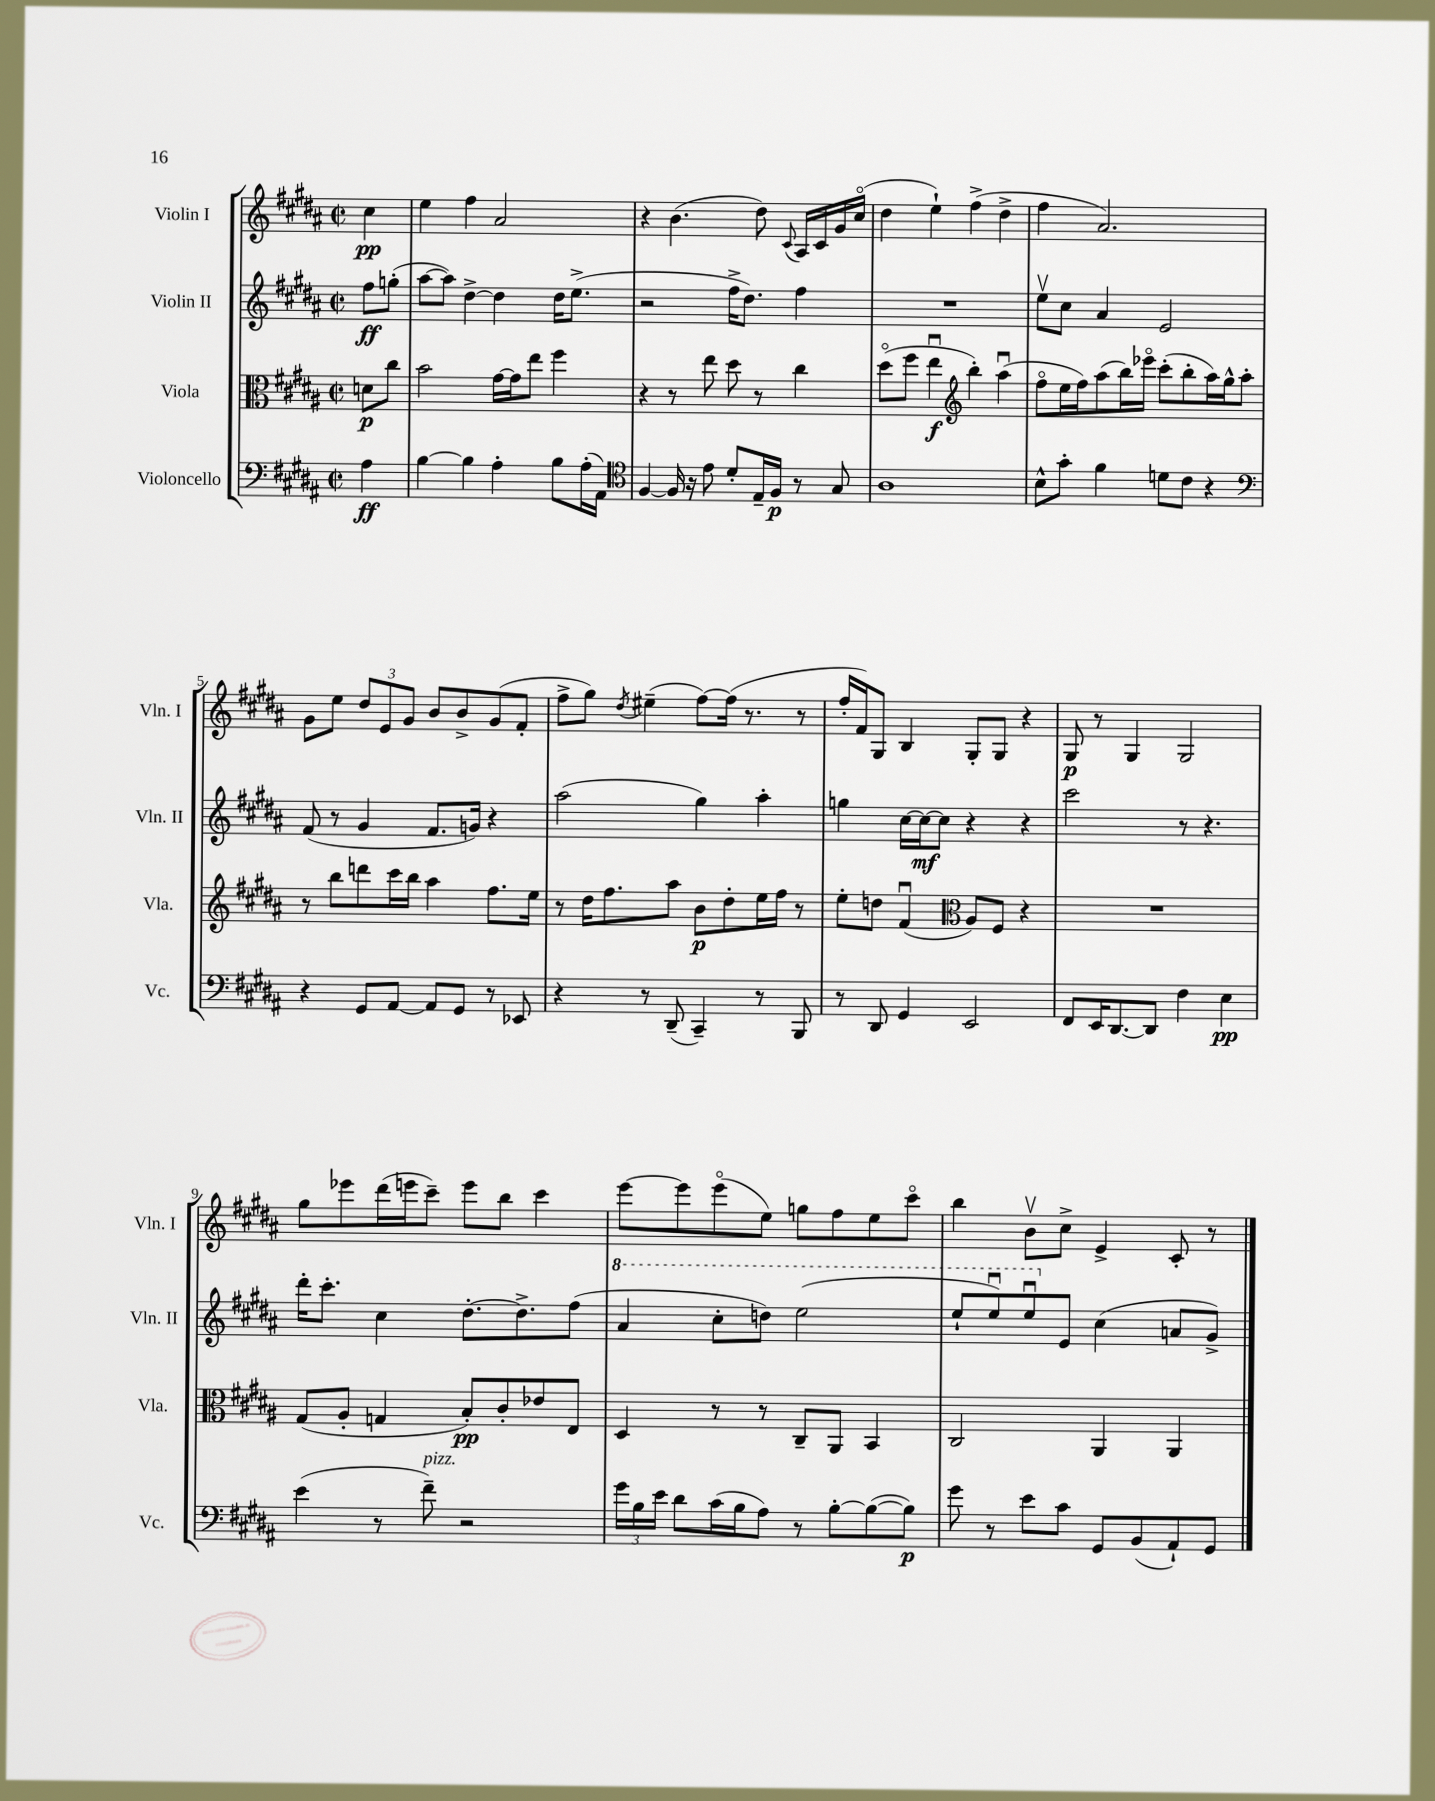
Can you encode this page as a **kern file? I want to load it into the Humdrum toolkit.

**kern	**kern	**kern	**kern
*staff4	*staff3	*staff2	*staff1
*clefF4	*clefC3	*clefG2	*clefG2
*k[f#c#g#d#a#]	*k[f#c#g#d#a#]	*k[f#c#g#d#a#]	*k[f#c#g#d#a#]
*M2/2	*M2/2	*M2/2	*M2/2
*met(c|)	*met(c|)	*met(c|)	*met(c|)
4A#\	8d\L	8ff#\L	4cc#\
.	8cc#\J	(8gg'\J	.
=	=	=	=
[4B\	2b\	[8aa#\L	4ee\
.	.	8aa#\]J)	.
4B\]	.	[4dd#^\	4ff#\
4A#'\	[16g#\LL	4dd#\]	2a#/
.	16g#\]J	.	.
.	8ee\J	.	.
8B\L	4ff#\	16dd#\LK	.
.	.	(8.ee^\J	.
(16A#'\L	.	.	.
16AA#\JJ)	.	.	.
=	=	=	=
*clefC4	*	*	*
[4F#/	4r	2r	4r
16F#/]	8r	.	(4.b\
16r	.	.	.
8e\	8ee\	.	.
8d#'/L	8dd#\	16ff#^\LK	.
.	.	8.dd#\J)	.
16E~/L	8r	.	8dd#\)
16F#/JJ	.	.	.
.	.	.	8qqc#/
8r	4cc#\	4ff#\	16A#/LL
.	.	.	16c#/
8G#/	.	.	16g#/
.	.	.	(16cc#o/JJ
=	=	=	=
1A#	(8dd#o\L	1r	4dd#\
.	8ff#\J	.	.
.	4eeu\	.	4ee`\)
*	*clefG2	*	*
.	4bb'\)	.	(4ff#^\
.	(4aa#u\	.	4dd#^\
=	=	=	=
8B^^\L	8ff#o\L	8eev\L	4ff#\
8g#'\J	16ee\L	8cc#\J	.
.	16ff#\J)	.	.
4f#\	(8aa#\	4a#/	2.a#/)
.	16bb\L)	.	.
.	16eee-o\JJ	.	.
8d\L	(8ccc#'\L	2e/	.
8c#\J	8bb'\	.	.
4r	16aa#\L)	.	.
.	16gg#^^\J	.	.
.	8aa#'\J	.	.
=	=	=	=
*clefF4	*	*	*
4r	8r	(8f#/	8g#\L
.	8bb\L	8r	8ee\J
8GG#/L	8ddd\	4g#/	12dd#/L
.	.	.	12e/
[8AA#/J	16ccc#\L	.	.
.	.	.	12g#/J
.	16bb\JJ	.	.
8AA#/]L	4aa#\	8.f#/L	8b/L
8GG#/J	.	.	8b^/
.	.	16g/Jk)	.
8r	8.ff#\L	4r	(8g#/
8EE-/	.	.	8f#'/J
.	16ee\Jk	.	.
=	=	=	=
4r	8r	(2aa#\	8ff#^\L
.	16dd#\LK	.	8gg#\J)
.	8.ff#\	.	.
.	.	.	8qdd#/
8r	.	.	(4ee#~\
(8DD#~/	8aa#\J	.	.
4CC#~/)	8b\L	4gg#\)	[8ff#\L)
.	8dd#'\	.	(16ff#\]Jk
.	.	.	8.r
8r	16ee\L	4aa#'\	.
.	16ff#\JJ	.	.
8BBB/	8r	.	8r
=	=	=	=
8r	8ee'\L	4gg\	16ff#'/LL
.	.	.	16f#/J)
8DD#/	8dd\J	.	8G#/J
4GG#/	(4f#u/	[16cc#\LL	4B/
.	.	16cc#\_J	.
.	.	8cc#\]J	.
*	*clefC3	*	*
2EE/	8A#/L)	4r	8G#'/L
.	8F#/J	.	8G#/J
.	4r	4r	4r
=	=	=	=
8FF#/L	1r	2ccc#\	8G#/
16EE/K	.	.	8r
[8.DD#/	.	.	.
.	.	.	4G#/
8DD#/]J	.	.	.
4F#\	.	8r	2G#/
.	.	4.r	.
4E\	.	.	.
=	=	=	=
(4e\	(8G#/L	16ddd#'\LK	8gg#\L
.	.	8.ccc#'\J	.
.	8A#'/J	.	8eee-\
8r	4G/	4cc#\	(16ddd#\L
.	.	.	16eee\J
8f#~\)	.	.	8ccc#~\J)
2r	8B'/L)	[8.dd#'\L	8eee\L
.	8c#'/	.	8bb\J
.	.	8.dd#^\]	.
.	8e-/	.	4ccc#\
.	8E/J	(8ff#\J	.
=	=	=	=
24g#\LL	4D#/	4aa#/	[8eee\L
24B\	.	.	.
24e\JJ	.	.	.
8d#\L	.	.	8eee\]
(16c#\L	8r	8ccc#'\L	(8eeeo\
16B\J	.	.	.
8A#\J)	8r	8ddd\J)	8ee\J)
8r	8C#~/L	(2eee\	8gg\L
[8B'\L	8AA#/J	.	8ff#\
(8B\_	4BB/	.	8ee\
8B\]J)	.	.	8ccc#o\J
=	=	=	=
8g#\	2C#/	8eee`/L	4bb\
8r	.	8eeeu/)	.
8e\L	.	8eeeu/	8bv\L
8c#\J	.	8e/J	8cc#^\J
8GG#/L	4AA#/	(4cc#\	4e^/
(8BB/	.	.	.
8AA#`/)	4AA#/	8a/L	8c#'/
8GG#/J	.	8g#^/J)	8r
==	==	==	==
*-	*-	*-	*-
